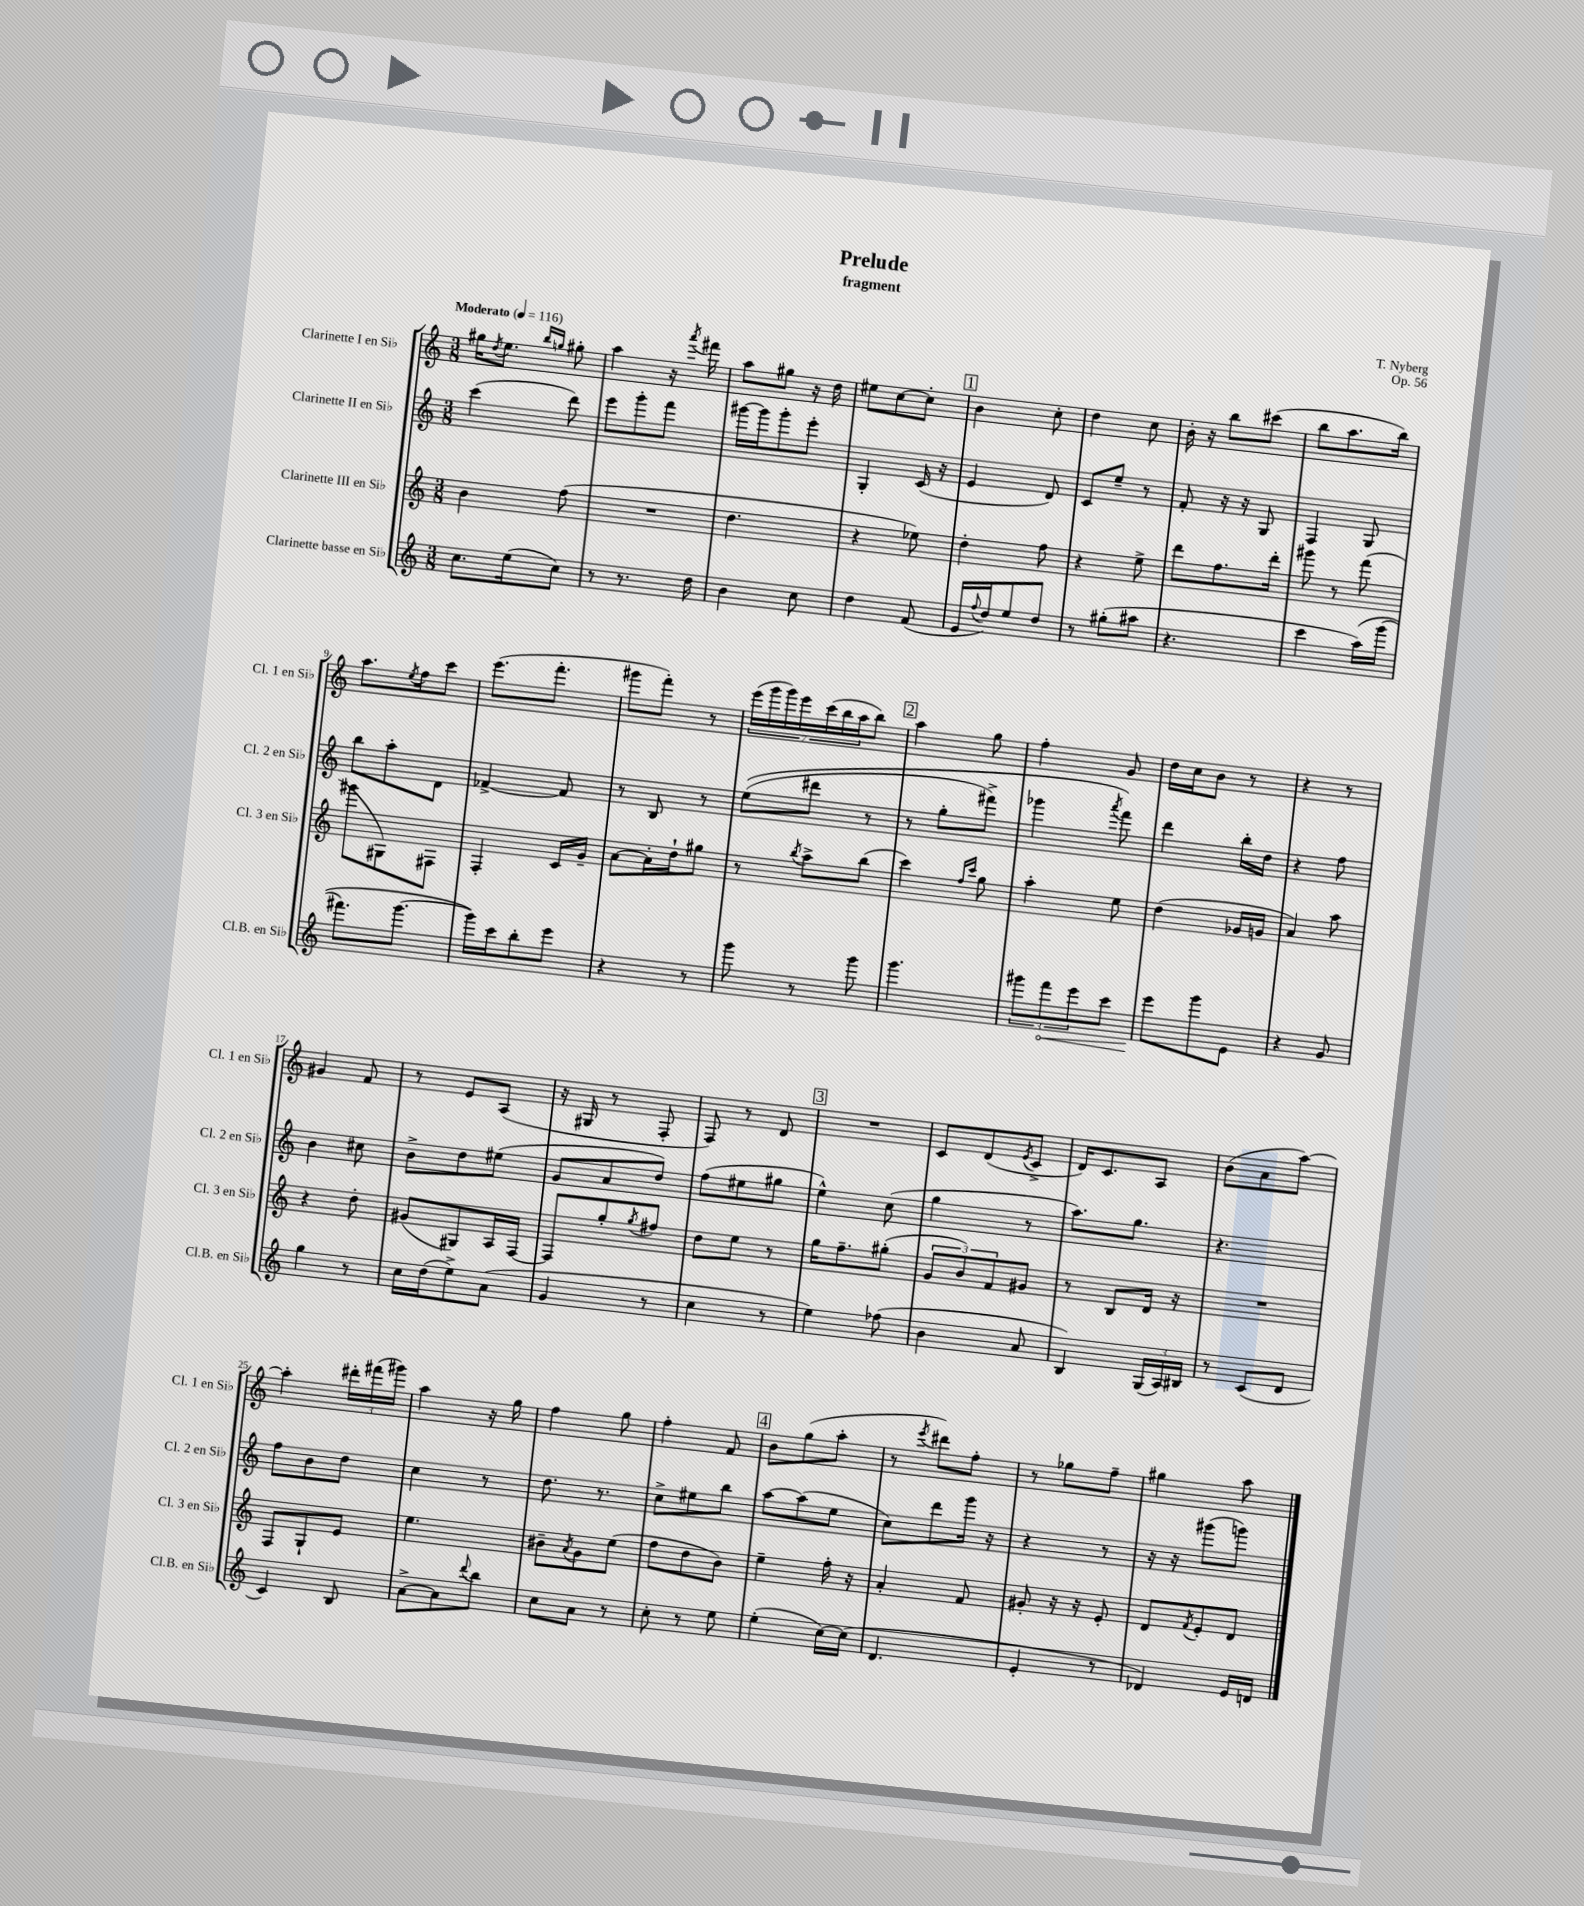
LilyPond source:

\header { title = "Prelude" composer = "T. Nyberg" subtitle = "fragment" opus = "Op. 56" }
<<
\new StaffGroup <<
\new Staff = "s0" \with { instrumentName = "Clarinette I en Sib" shortInstrumentName = "Cl. 1 en Sib" } {
    \clef treble \key c \major \numericTimeSignature \time 3/8 \tempo "Moderato" 4 = 116
    gis''16 \acciaccatura { d''8 } e''8. \grace { b''16 g''16 } gis''8-. |
    a''4 r16 \acciaccatura { a'''8 } fis'''16 |
    a''8 gis''8 r16 d''16 |
    eis''8 c''8~ c''8-. |
    \mark \markup { \box "1" } b'4 c''8-. |
    d''4 c''8 |
    b'16-. r16 b''8 cis'''8( |
    b''8 a''8. b''16) |
    a''8. \acciaccatura { e''8 } f''16 c'''8 |
    e'''8.( f'''8.-. |
    gis'''8 f'''8-.) r8 |
    \tuplet 7/4 { e'''16( g'''16 g'''16) e'''16 c'''16( b''16 a''16 } b''8) |
    \mark \markup { \box "2" } a''4 g''8 |
    f''4-. g'8 |
    d''16 c''16 b'8 r8 |
    r4 r8 |
    gis'4 f'8 |
    r8 e'8 a8( |
    r16 gis16 r8 f8-. |
    f8) r8 d'8 |
    \mark \markup { \box "3" } R4. |
    c'8 d'8( \acciaccatura { e'8 } c'8-> |
    d'16) c'8. a8 |
    b'8( a'8 a''8~) |
    a''4-. \tuplet 3/2 { dis'''16-. fis'''16( gis'''16) } |
    a''4 r16 g''16 |
    f''4 g''8 |
    f''4-. f'8 |
    \mark \markup { \box "4" } b'8 g''8( a''8-. |
    r8 \acciaccatura { e'''8 } dis'''8) f''8-. |
    r8 ges''8 f''8-- |
    gis''4 a''8 \bar "|." |
}
\new Staff = "s1" \with { instrumentName = "Clarinette II en Sib" shortInstrumentName = "Cl. 2 en Sib" } {
    \clef treble \key c \major \numericTimeSignature \time 3/8
    c'''4( d'''8) |
    e'''8 g'''8-. f'''8 |
    gis'''16~ gis'''16 gis'''8-. e'''8-. |
    g4-. c'16( r16 |
    \mark \markup { \box "1" } e'4 d'8) |
    c'8 e''8-- r8 |
    f'8-. r16 r16 g8 |
    f4 g8 |
    b''8 a''8-. d'8 |
    fes'4~-> fes'8 |
    r8 b8 r8 |
    e''8(\( dis'''8 r8 |
    \mark \markup { \box "2" } r8 g''8-. fis'''8->) |
    ges'''4 \acciaccatura { a'''8 } f'''8\) |
    d'''4 b''16-. d''16 |
    r4 f''8 |
    b'4 cis''8 |
    b'8-> d''8 eis''8( |
    g'8 a'8 d''8) |
    f''8( eis''8 gis''8 |
    \mark \markup { \box "3" } e''4-^) c''8( |
    g''4 r8 |
    a''8.) g''8. |
    r4. |
    f''8 b'8 d''8 |
    c''4 r8 |
    d''8. r8. |
    c''8-> eis''8 b''8 |
    \mark \markup { \box "4" } a''8~ a''8( e''8 |
    c''8) d'''8 g'''16 r16 |
    r4 r8 |
    r16 r16 gis'''8( g'''8) \bar "|." |
}
\new Staff = "s2" \with { instrumentName = "Clarinette III en Sib" shortInstrumentName = "Cl. 3 en Sib" } {
    \clef treble \key c \major \numericTimeSignature \time 3/8
    b'4 f''8( |
    R4. |
    d''4. |
    r4 ees''8) |
    \mark \markup { \box "1" } d''4-. f''8 |
    r4 e''8-> |
    d'''8 f''8. d'''16-. |
    gis'''8 r8 f'''8( |
    gis'''8 gis8) fis8 |
    f4-. c'16 g'16-- |
    a'8~ a'16-. d''16-! gis''8 |
    r8 \acciaccatura { b''8 } a''8-> b''8( |
    \mark \markup { \box "2" } c'''4) \grace { f''16 c'''16 } g''8 |
    a''4-. e''8 |
    d''4( ges'16 g'16 |
    a'4) a''8 |
    r4 d''8-. |
    gis'8( gis8) a16 f16~ |
    f8 g''8-. \acciaccatura { g''8 } fis''8 |
    d''8 e''8 r8 |
    \mark \markup { \box "3" } g''16 f''8.-- gis''8-.( |
    \tuplet 3/2 { g'8 b'8) f'8 } gis'8 |
    r8 b8 d'16 r16 |
    R4. |
    f8 g8-! e'8 |
    e''4. |
    bis'8-- \acciaccatura { a'8 } g'8 e''8( |
    f''8 d''8 b'8) |
    \mark \markup { \box "4" } e''4-- f''16-. r16 |
    a'4-. f'8 |
    gis'8-. r16 r16 e'8-. |
    d'8 \acciaccatura { f'8 } e'8-. d'8 \bar "|." |
}
\new Staff = "s3" \with { instrumentName = "Clarinette basse en Sib" shortInstrumentName = "Cl.B. en Sib" } {
    \clef treble \key c \major \numericTimeSignature \time 3/8
    c''8. e''16( c''8) |
    r8 r8. d''16 |
    b'4 c''8 |
    d''4 f'8( |
    \mark \markup { \box "1" } e'16 \appoggiatura { f''8 } d''16) e''8 d''8 |
    r8 gis''8-.( ais''8 |
    r4. |
    c'''4 a''16)\( g'''16( |
    fis'''8.) g'''8.~ |
    g'''16\) c'''16 b''8-. e'''8 |
    r4 r8 |
    g'''8 r8 g'''8 |
    \mark \markup { \box "2" } g'''4. |
    \tuplet 3/2 { gis'''8 \once \override Hairpin.circled-tip = ##t f'''8\< e'''8 } c'''8 |
    e'''8\! g'''8 e'8 |
    r4 g'8 |
    g''4 r8 |
    c''16 d''16( e''8->) a'8( |
    g'4 r8 |
    c''4 r8 |
    \mark \markup { \box "3" } e''4) fes''8( |
    b'4 a'8 |
    b4) \tuplet 3/2 { g16( a16) bis16 } |
    r8 c'8( d'8 |
    c'4) b8 |
    a'8~-> a'8 \appoggiatura { d'''8 } b''8 |
    c''8 a'8 r8 |
    c''8-. r8 e''8 |
    \mark \markup { \box "4" } e''4-.( c''16~) c''16( |
    d'4. |
    e'4-. r8 |
    des'4) e'16 d'16 \bar "|." |
}
>>
>>
